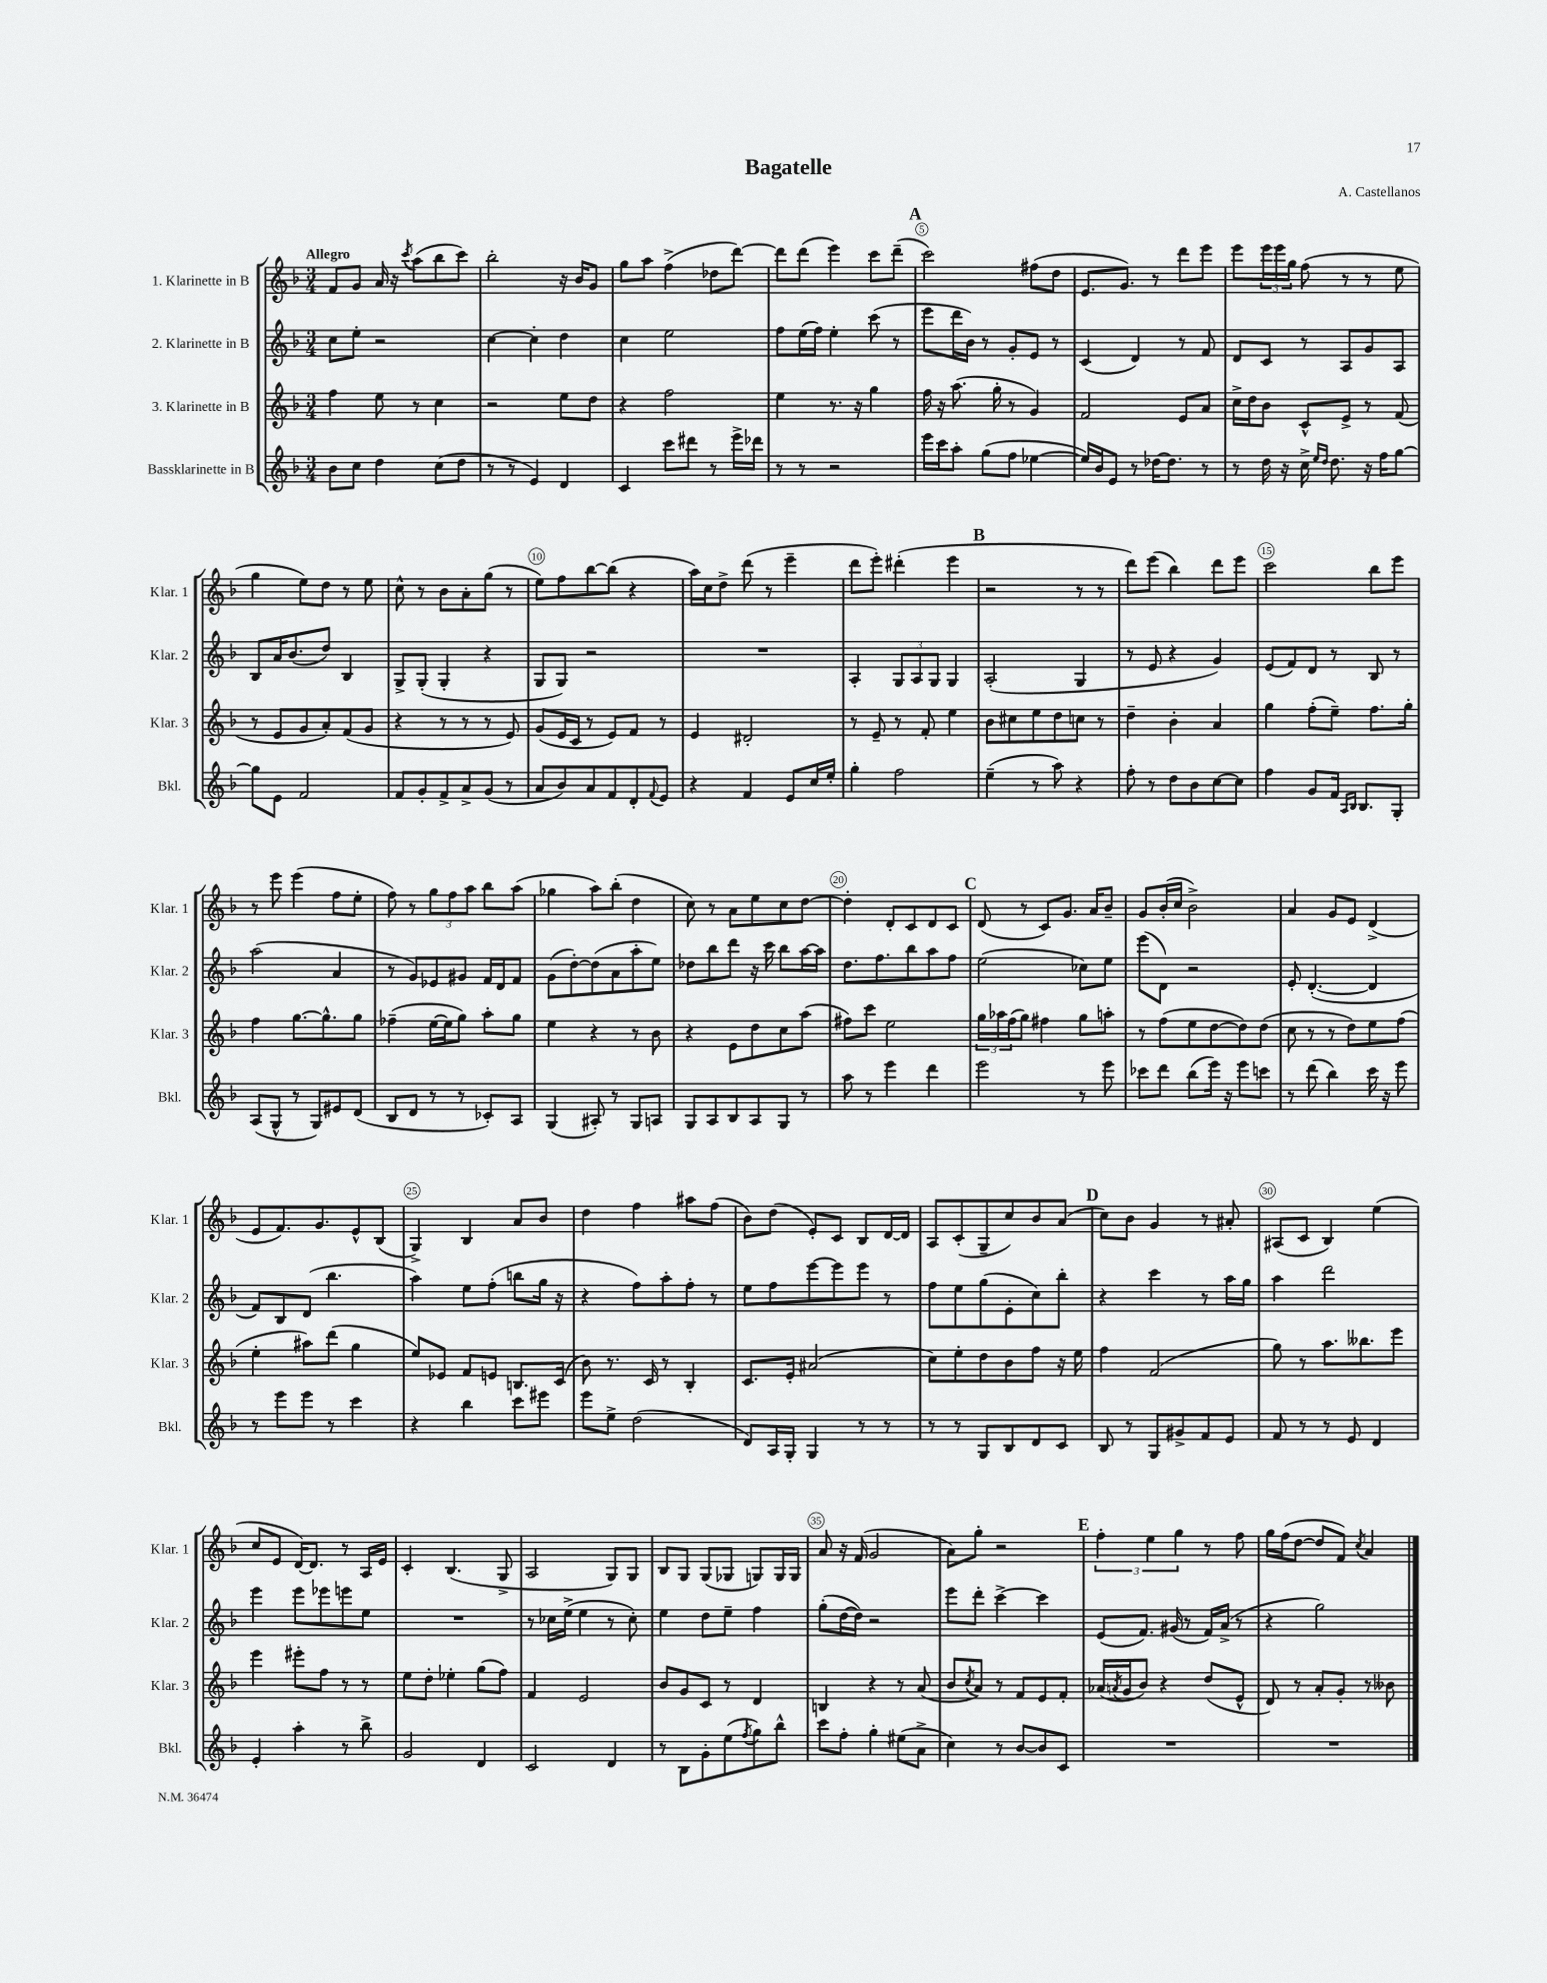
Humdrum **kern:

**kern	**kern	**kern	**kern
*staff4	*staff3	*staff2	*staff1
*clefG2	*clefG2	*clefG2	*clefG2
*k[b-]	*k[b-]	*k[b-]	*k[b-]
*M3/4	*M3/4	*M3/4	*M3/4
8b-	4ff	8cc	8f
8cc	.	8ee'	8g
4dd	8ee	2r	16a
.	.	.	16r
.	.	.	8qccc
.	8r	.	(8aa
(8cc	4cc	.	8bb-
8dd	.	.	8ccc)
=	=	=	=
8r	2r	[4cc	2bb-'
8r	.	.	.
4e)	.	4cc']	.
4d	8ee	4dd	16r
.	.	.	16b-
.	8dd	.	8g
=	=	=	=
4c	4r	4cc	8gg
.	.	.	8aa
8ccc	2ff	2ee	(4ff^
8ddd#	.	.	.
8r	.	.	8dd-
16eee^	.	.	[8ddd)
16ddd-	.	.	.
=	=	=	=
8r	4ee	8ff	8ddd]
8r	.	(16ee	(8ddd
.	.	16ff)	.
2r	8.r	4ee'	4eee)
.	16r	.	.
.	4gg	(8ccc	8ccc
.	.	8r	(8ddd~
=	=	=	=
16eee	16ff	8eee	2ccc)
16ccc	16r	.	.
8aa'	(8.aa	16ddd	.
.	.	16b-)	.
(8gg	.	8r	.
.	16gg'	.	.
8ff	8r	8g'	.
[4ee-	4g)	8e	(8ff#
.	.	8r	8dd
=	=	=	=
16ee-])	2f	(4c	8.e
16b-	.	.	.
8e	.	.	.
.	.	.	8.g)
8r	.	4d)	.
[16dd-	.	.	8r
8.dd-]	.	.	.
.	8e	8r	8ddd
8r	8a	8f	8eee
=	=	=	=
8r	16cc^	8d	8eee
.	16dd	.	.
16dd	8b-	8c	24eee
.	.	.	24eee
16r	.	.	.
.	.	.	24gg
16cc^	8c^^	8r	(8ff
16qqee	.	.	.
16qqdd	.	.	.
8.dd	.	.	.
.	8e^	8A	8r
16r	8r	8g	8r
16ff	.	.	.
[8gg	(8f	8A	8ee
=	=	=	=
8gg]	8r	8B-	4gg
8e	8e	16a	.
.	.	(8.b-	.
2f	8g	.	8ee)
.	8a')	8dd)	8dd
.	(8f	4B-	8r
.	8g	.	8ee
=	=	=	=
8f	4r	8G^	8cc^^
8g'	.	(8G'	8r
8f^	8r	4G'	8b-
8a^	8r	.	8a'
(8g	8r	4r	(8gg
8r	8e)	.	8r
=	=	=	=
8a	(8g	8G	8ee)
8b-)	16e	8G)	8ff
.	16c	.	.
8a	8r	2r	[8bb-
8f	8e)	.	(8bb-]
8d'	8f	.	4r
8qqf	.	.	.
8e	8r	.	.
=	=	=	=
4r	4e	2.r	16aa)
.	.	.	16cc
.	.	.	8dd^
4f	2d#'	.	(8ddd
.	.	.	8r
8e	.	.	4eee~
16cc	.	.	.
16ee'	.	.	.
=	=	=	=
4gg'	8r	4A'	8ddd
.	8e~	.	8eee')
2ff	8r	12G	(4ddd#'
.	.	12A	.
.	8f'	.	.
.	.	12G	.
.	4ee	4G	4eee
=	=	=	=
(4ee~	8b-	(2A'	2r
.	8cc#	.	.
8r	8ee	.	.
8aa)	8dd	.	.
4r	8cc	4G	8r
.	8r	.	8r
=	=	=	=
8ff'	4dd~	8r	8ddd)
8r	.	8e	(8eee
8dd	4b-'	4r	4bb-)
8b-	.	.	.
[8cc	4a	4g)	8ddd
8cc]	.	.	8eee
=	=	=	=
4ff	4gg	(8e	2ccc
.	.	8f)	.
8g	(8ff'	8d	.
16f	8ee~)	8r	.
16qqA	.	.	.
16qqB-	.	.	.
8.B-	.	.	.
.	8.ff	8B-	8bb-
8G'	.	8r	8eee
.	16gg'	.	.
=	=	=	=
(8A	4ff	(2aa	8r
8G^^	.	.	8eee
8r	[8.gg	.	(4eee
8G)	.	.	.
.	8.gg^^]	.	.
8e#	.	4a	8ff
(8d	8gg	.	8ee'
=	=	=	=
8B-	(4ff-~	8r	8ff)
8d	.	8g)	8r
8r	[16ee	8e-	12gg
.	16ee]	.	.
.	.	.	12ff
8r	8gg)	8g#	.
.	.	.	12aa
8c-')	8aa'	16f	8bb-
.	.	16d	.
8A	8gg	8f	(8aa
=	=	=	=
(4G	4ee	(8g	4gg-
.	.	[8dd')	.
8A#')	4r	(8dd]	8aa)
8r	.	8a	(8bb-'
8G	8r	8aa'	4dd
8A	8b-	8ee)	.
=	=	=	=
8G	4r	8dd-	8cc)
8A	.	8bb-	8r
8B-	8e	8ddd	8a
8A	8dd	16r	8ee
.	.	16ccc	.
8G	8cc	8bb-	8cc
8r	(8aa	[16aa	[8dd
.	.	16aa]	.
=	=	=	=
8aa	8ff#)	8.dd	4dd']
8r	8ccc	.	.
.	.	8.ff	.
4eee	2ee	.	8d'
.	.	8bb-	8c
4ddd	.	8aa	8d
.	.	8ff	8c
=	=	=	=
2eee	24gg	(2ee	(8d
.	24aa-	.	.
.	(24ff	.	.
.	8gg)	.	8r
.	4ff#	.	8c)
.	.	.	8.g
8r	8gg	8cc-)	.
.	.	.	16a
8eee	8aa'	8ee	8b-~
=	=	=	=
8ccc-	8r	(8eee	8g
8ddd	(8ff	8d)	(16b-'
.	.	.	16cc
(8bb-	8ee	2r	2b-^)
16eee)	[8dd	.	.
16r	.	.	.
8eee	8dd])	.	.
8ccc	(8dd	.	.
=	=	=	=
8r	8cc	8e'	4a
(8ddd	8r	([4.d'	.
4bb-)	8r	.	8g
.	8dd)	.	8e
16ccc	8ee	4d]	(4d^
16r	.	.	.
8eee	(8ff	.	.
=	=	=	=
8r	4ee'	8f)	8e
8eee	.	8B-	8.f)
8eee	8aa#)	(8d	.
.	.	.	8.g
8r	(8ddd	4.bb-	.
4ccc	4gg	.	8e^^
.	.	.	(8B-
=	=	=	=
4r	8ee)	4aa)	4G^)
.	8e-	.	.
4bb-	8f	8ee	4B-
.	8e	(8ff'	.
8ccc	8.B	8bb	8a
8eee#	.	16gg	8b-
.	(16c	16r	.
=	=	=	=
8eee	8b-)	4r	4dd
8ee^	8.r	.	.
(2dd	.	8ff)	4ff
.	16c	.	.
.	8r	8aa'	.
.	4B-'	8ff'	8aa#
.	.	8r	(8ff
=	=	=	=
8d)	8.c	8ee	8b-)
16A	.	8ff	(8dd
16G'	16e'	.	.
4G	(2a#	[8eee	8e')
.	.	8eee]	8c
8r	.	8eee	8B-
8r	.	8r	[16d
.	.	.	16d]
=	=	=	=
8r	8cc)	8ff	8A
8r	8ee'	8ee	(8c'
8G	8dd	(8gg	8G~
8B-	8b-	8e'	8cc)
8d	8ff	8cc)	8b-
8c	16r	8bb-'	(8a
.	16ee	.	.
=	=	=	=
8B-	4ff	4r	8cc)
8r	.	.	8b-
8G	(2f	4ccc	4g
8g#^	.	.	.
8f	.	8r	8r
8e	.	16aa	8a#'
.	.	16gg	.
=	=	=	=
8f	8gg)	4aa	(8A#
8r	8r	.	8c
8r	8.aa	2ddd	4B-)
8e	.	.	.
.	8.bb--	.	.
4d	.	.	(4ee
.	8eee	.	.
=	=	=	=
4e'	4eee	4eee	8cc
.	.	.	8e
4aa'	8eee#'	8eee	[16d)
.	.	.	8.d]
.	8ff	8eee-	.
8r	8r	8eee	8r
8bb-^	8r	8ee	16A
.	.	.	16e
=	=	=	=
2g	8ee	2.r	4c'
.	8dd'	.	.
.	4ee-'	.	(4.B-
4d	(8gg	.	.
.	8ff)	.	8G^
=	=	=	=
2c	4f	8r	2A
.	.	16cc-	.
.	.	(16ee^	.
.	2e	4ee	.
4d	.	8r	8G)
.	.	8cc-')	8G
=	=	=	=
8r	8b-	4ee	8B-
8B-	8g	.	8G
8g'	8c	8dd	(8G
(8ee	8r	8ee~	8G-
8qff	.	.	.
8gg)	4d	4ff	8G)
8bb-^^	.	.	16G
.	.	.	16G
=	=	=	=
8ccc	4B	(8gg'	8a
8ff'	.	[16dd	16r
.	.	16dd])	(16f
4gg'	4r	2r	2g
(8ee#	8r	.	.
8a^	(8a	.	.
=	=	=	=
4cc)	8b-	8eee	8a)
.	8qcc	.	.
.	8a)	8ddd'	8gg'
8r	8r	[4ccc^	2r
[8b-	8f	.	.
8b-]	8e	4ccc]	.
8c	8f'	.	.
=	=	=	=
2.r	(16a-	(8e	6ff'
.	8qa	.	.
.	16g	.	.
.	8b-)	8.f)	.
.	.	.	6ee
.	4r	.	.
.	.	(16g#	.
.	.	.	6gg
.	.	8r	.
.	(8dd	16f)	8r
.	.	(16a^	.
.	8e^^	8r	8ff
=	=	=	=
2.r	8d)	4r	16gg
.	.	.	(16ff
.	8r	.	[8dd
.	8a'	2gg)	8dd]
.	8g'	.	8f)
.	.	.	8qcc
.	8r	.	4a
.	8b--	.	.
==	==	==	==
*-	*-	*-	*-
